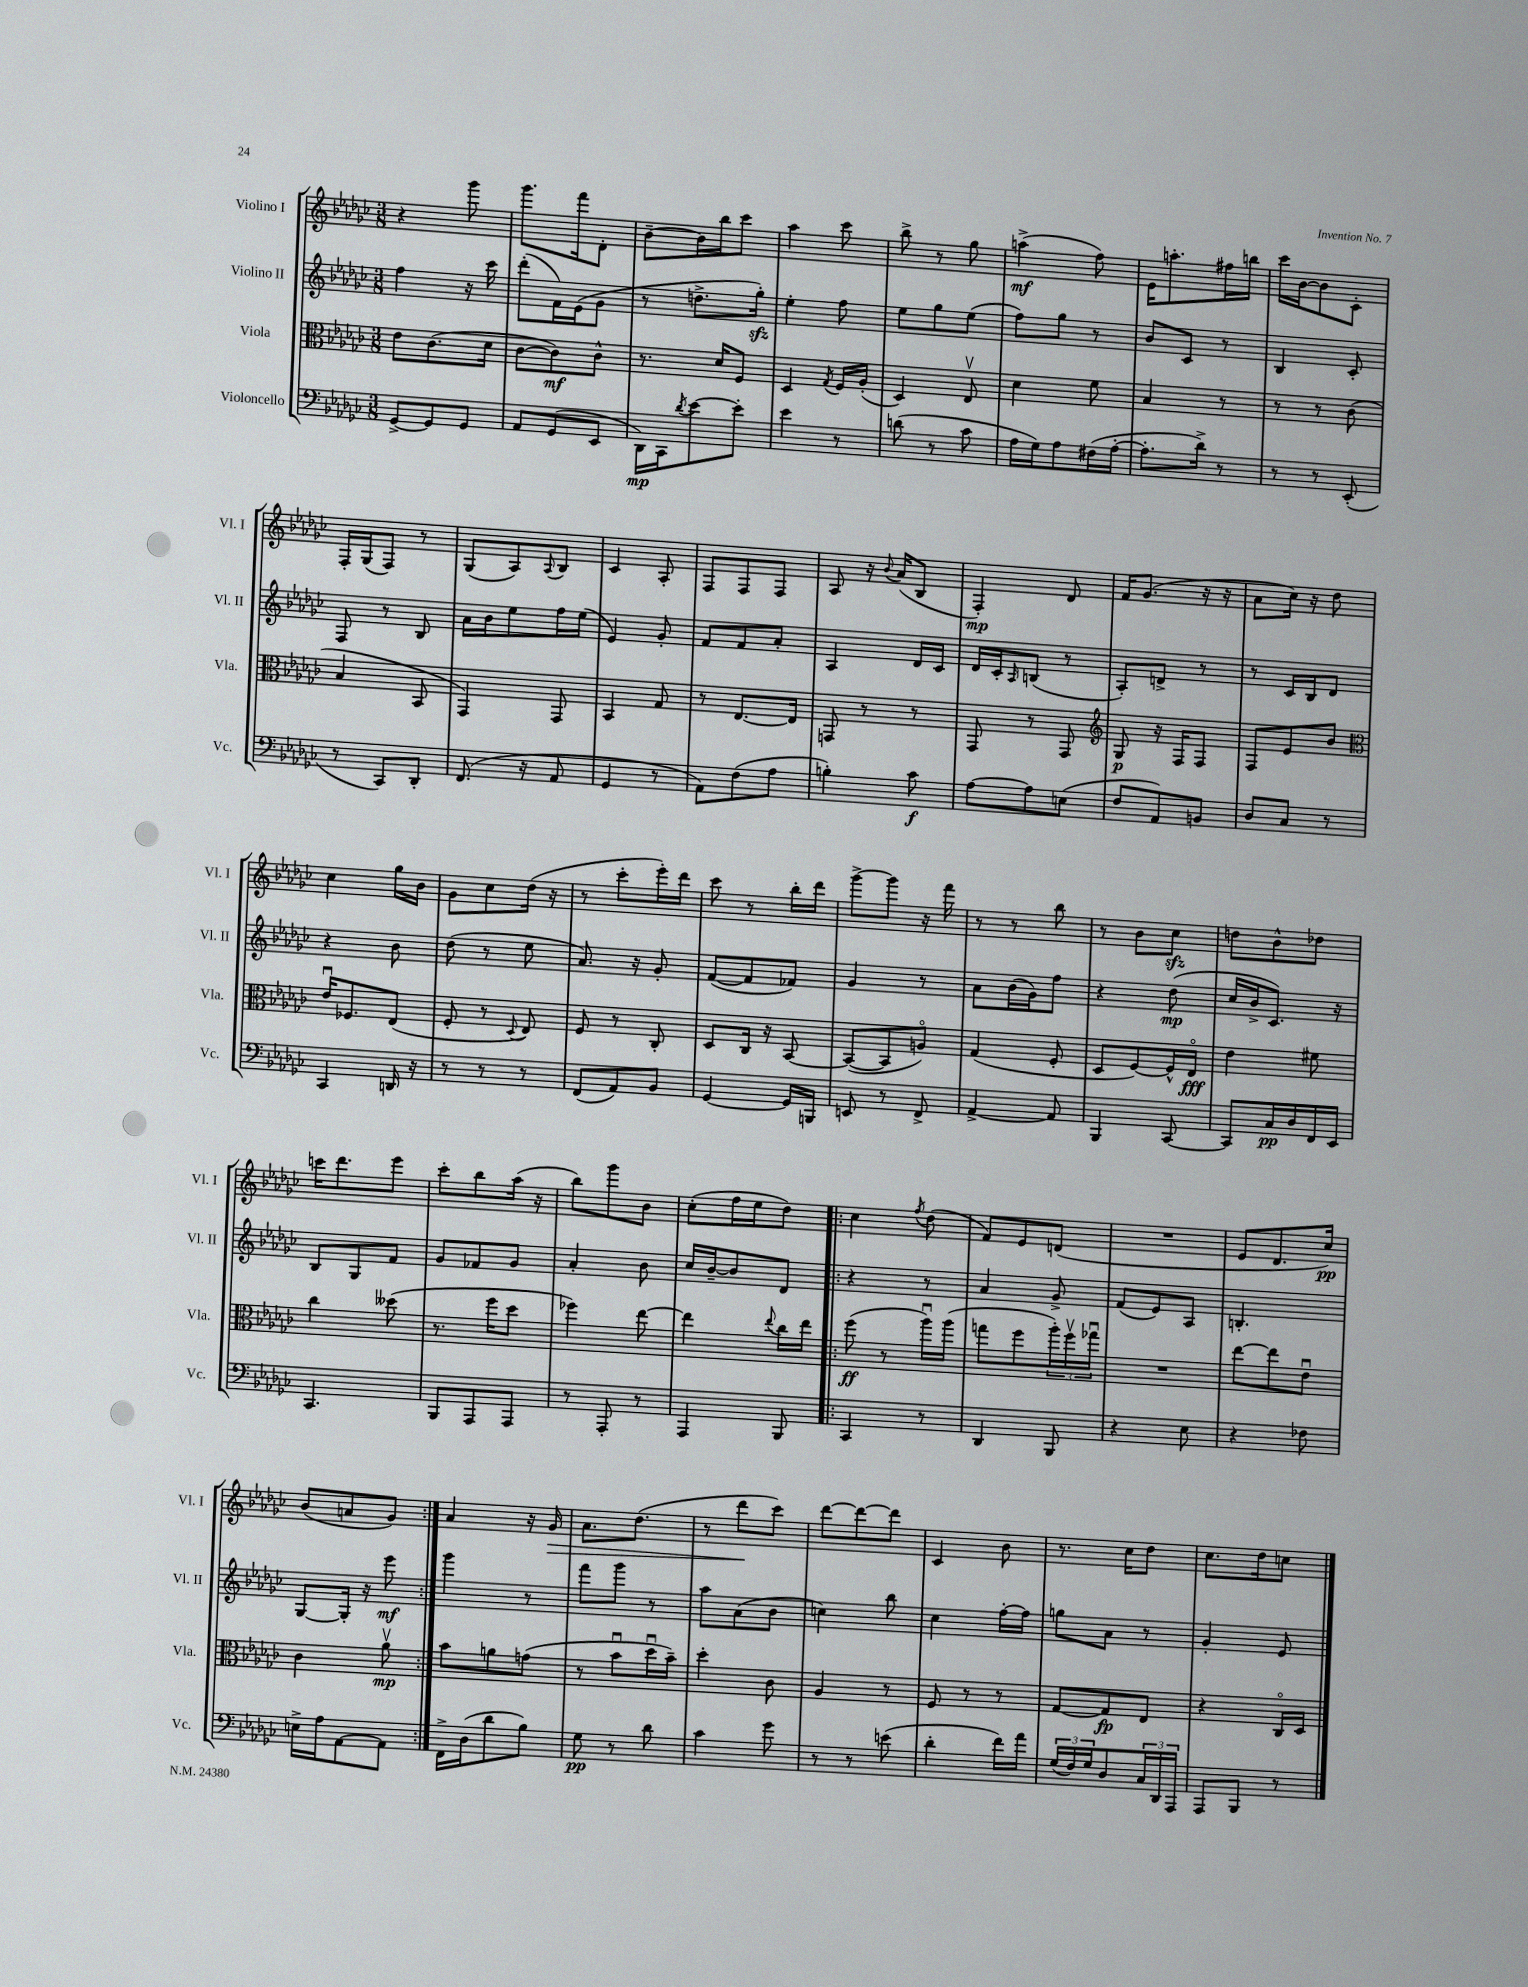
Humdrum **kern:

**kern	**kern	**kern	**kern
*staff4	*staff3	*staff2	*staff1
*clefF4	*clefC3	*clefG2	*clefG2
*k[b-e-a-d-g-c-]	*k[b-e-a-d-g-c-]	*k[b-e-a-d-g-c-]	*k[b-e-a-d-g-c-]
*M3/8	*M3/8	*M3/8	*M3/8
[8GG-^	8e-	4ff	4r
8GG-]	(8.c-	.	.
8GG-	.	16r	8ggg-
.	16d-	16ccc-	.
=	=	=	=
8AA-	[8c-	(8ddd-'	8.ggg-
(8GG-	8c-])	16f)	.
.	.	(16e-	16fff
8EE-	8c-^^	8g-	8d-'
=	=	=	=
16DD-)	8.r	8r	[8b-~
16CC-	.	.	.
8qd-	.	.	.
[8e-	.	8.dd^	16b-]
.	16d-	.	16bb-
8e-']	8F	.	8ccc-
.	.	16gg-')	.
=	=	=	=
4e-	4D-	4ee-'	4aa-
.	8qG-	.	.
8r	16F	8ff	8ccc-
.	(16A-'	.	.
=	=	=	=
(8d	4D-)	8ee-	8bb-^
8r	.	8gg-	8r
8c-	8E-v	(8ee-	8gg-
=	=	=	=
16A-	4d-	8ff)	(4aa^
16G-)	.	.	.
8A-	.	8gg-	.
(16F#	8f	8r	8ff)
[16A-'	.	.	.
=	=	=	=
8.A-']	4B-	8b-	16e-
.	.	.	8.aa'
.	.	8c-	.
16d-^)	.	.	.
8r	8r	8r	16ff#
.	.	.	16bb
=	=	=	=
8r	8r	4B-	16ccc-
.	.	.	[16b-
8r	8r	.	8b-]
(8EE-'	(8c-	8c-'	8c-'
=	=	=	=
8r	4B-	8F	16F'
.	.	.	(16G-
8CC-)	.	8r	8F)
8DD-'	8BB-	8B-	8r
=	=	=	=
(8.FF	4GG-)	16a-	(8G-
.	.	16b-	.
.	.	8ee-	8A-)
16r	.	.	.
.	.	.	8qqA-
8AA-	8GG-	16ff	8B-
.	.	(16ee-	.
=	=	=	=
4GG-	4BB-	4e-)	4c-
8r	8G-	8g-'	8A-'
=	=	=	=
8AA-)	8r	8f	8F
(8F	[8.E-	8f	8F
8A-	.	8a-'	8F
.	16E-]	.	.
=	=	=	=
4B')	8GG	4A-	8A-
.	8r	.	16r
.	.	.	8qqb-
.	.	.	(16a-
8c-	8r	16d-	8B-
.	.	16c-	.
=	=	=	=
[8A-	8GG-	16d-	4F')
.	.	16c-'	.
.	.	16qqA-	.
8A-]	8r	(8B	.
(8E	8GG-	8r	8d-
=	=	=	=
*	*clefG2	*	*
8F	8G-	8A-')	16f
.	.	.	(8.g-
8AA-)	16r	8d^	.
.	16F	.	.
8BB	8F	8r	16r
.	.	.	16r
=	=	=	=
8D-	8F	8r	8a-
8C-	8e-	16c-	16cc-)
.	.	16B-	16r
8r	8b-	8d-	8dd-
=	=	=	=
*	*clefC3	*	*
4CC-	16e-u	4r	4cc-
.	8.F-	.	.
16DD	(8E-	8b-	16gg-
16r	.	.	16b-
=	=	=	=
8r	8F'	(8dd-	8g-
8r	8r	8r	8cc-
.	8qqD-	.	.
8r	8E-)	8ee-	(16dd-
.	.	.	16r
=	=	=	=
(8FF	8F	8.a-)	8r
8AA-)	8r	.	8ccc-'
.	.	16r	.
8BB-	8C-'	8g-'	16eee-')
.	.	.	16ddd-
=	=	=	=
[4GG-	8D-	([8f	8ccc-
.	16C-	8f]	8r
.	16r	.	.
16GG-]	[8BB-	8f-)	16bb-'
16BBB	.	.	16ddd-
=	=	=	=
8EE	(8BB-_	4g-	[8ggg-^
8r	8BB-]	.	8ggg-]
8FF^	8Ao)	8r	16r
.	.	.	16fff
=	=	=	=
[4AA-^	(4G-	8a-	8r
.	.	(16b-	8r
.	.	16g-)	.
8AA-]	8F'	8ff	8bb-
=	=	=	=
4BBB-	8D-	4r	8r
.	[8F)	.	8b-
[8CC-	16F^^]	(8dd-	8cc-
.	16E-o	.	.
=	=	=	=
8CC-]	4e-	16cc-	8dd
.	.	16b-^	.
16C-	.	8.c-)	8b-^^
16D-	.	.	.
16FF	8f#	.	8dd-
16EE-	.	16r	.
=	=	=	=
4.CC-	4cc-	8B-	16ccc
.	.	.	8.ddd-
.	.	8G-	.
.	(8dd--	8f	8eee-
=	=	=	=
8BBB-	8.r	8g-	8ccc-'
8AAA-	.	8f-	8bb-
.	16ff	.	.
8AAA-	8dd-	8g-	(16aa-
.	.	.	16r
=	=	=	=
8r	4ff-)	4a-'	8bb-)
8AAA-'	.	.	8ggg-
8r	[8ee-	8b-	8b-
=	=	=	=
4AAA-	4ee-]	16cc-	(8cc-'
.	.	[16b-~	.
.	.	8b-]	16ff
.	.	.	16ee-
.	8qqee-	.	.
8BBB-	16cc-	8d-	8dd-)
.	16ee-	.	.
=!|:	=!|:	=!|:	=!|:
4CC-	(8ff	4r	4cc-
.	8r	.	.
.	.	.	8qff
8r	16aa-u)	8r	(8dd-
.	(16aa-	.	.
=	=	=	=
4DD-	8gg	4a-	8f)
.	8ff	.	8e-
8BBB-	24aa-')	8g-^	(8d
.	24ffv	.	.
.	24gg-u	.	.
=	=	=	=
4r	4.r	(8f	4.r
.	.	8e-)	.
8E-	.	8A-	.
=	=	=	=
4r	[8ee-	4.B'	8e-
.	8ee-]	.	8.d-
8F-	8e-u	.	.
.	.	.	16cc-)
=	=	=	=
16E^	4c-	[8G-	(8b-
16A-	.	.	.
[8AA-	.	16G-']	8a
.	.	16r	.
8AA-]	8a-v	8eee-	8g-)
=:|!	=:|!	=:|!	=:|!
16FF^	8b-	4ggg-	4a-
(16D-	.	.	.
8d-	8a	.	.
8B-)	(8g	8r	16r
.	.	.	16g-
=	=	=	=
8G-	8r	8fff	8.a-
8r	8b-u	8ggg-	.
.	.	.	(8.dd-
8d-	16dd-u	8r	.
.	16b-~)	.	.
=	=	=	=
4c-	4dd-'	8aa-	8r
.	.	(8a-	8ddd-
8g-	8c-	8b-	8ccc-)
=	=	=	=
8r	4A-	4cc)	[8ddd-
8r	.	.	8ddd-_
(8e	8r	8bb-	8ddd-]
=	=	=	=
4d-'	8F	4cc-	4c-
.	8r	.	.
16f)	8r	[16ff'	8b-
16a-	.	16ff]	.
=	=	=	=
(24G-	[8G-	8gg	8.r
24F)	.	.	.
24G-	.	.	.
8D-	8G-]	8a-	.
.	.	.	16cc-
24C-	8E-	8r	8dd-
24DD-	.	.	.
24AAA-	.	.	.
=	=	=	=
8AAA-	4r	4g-'	8.cc-
8BBB-	.	.	.
.	.	.	16dd-
8r	16C-o	8e-	8cc
.	16D-	.	.
==	==	==	==
*-	*-	*-	*-
